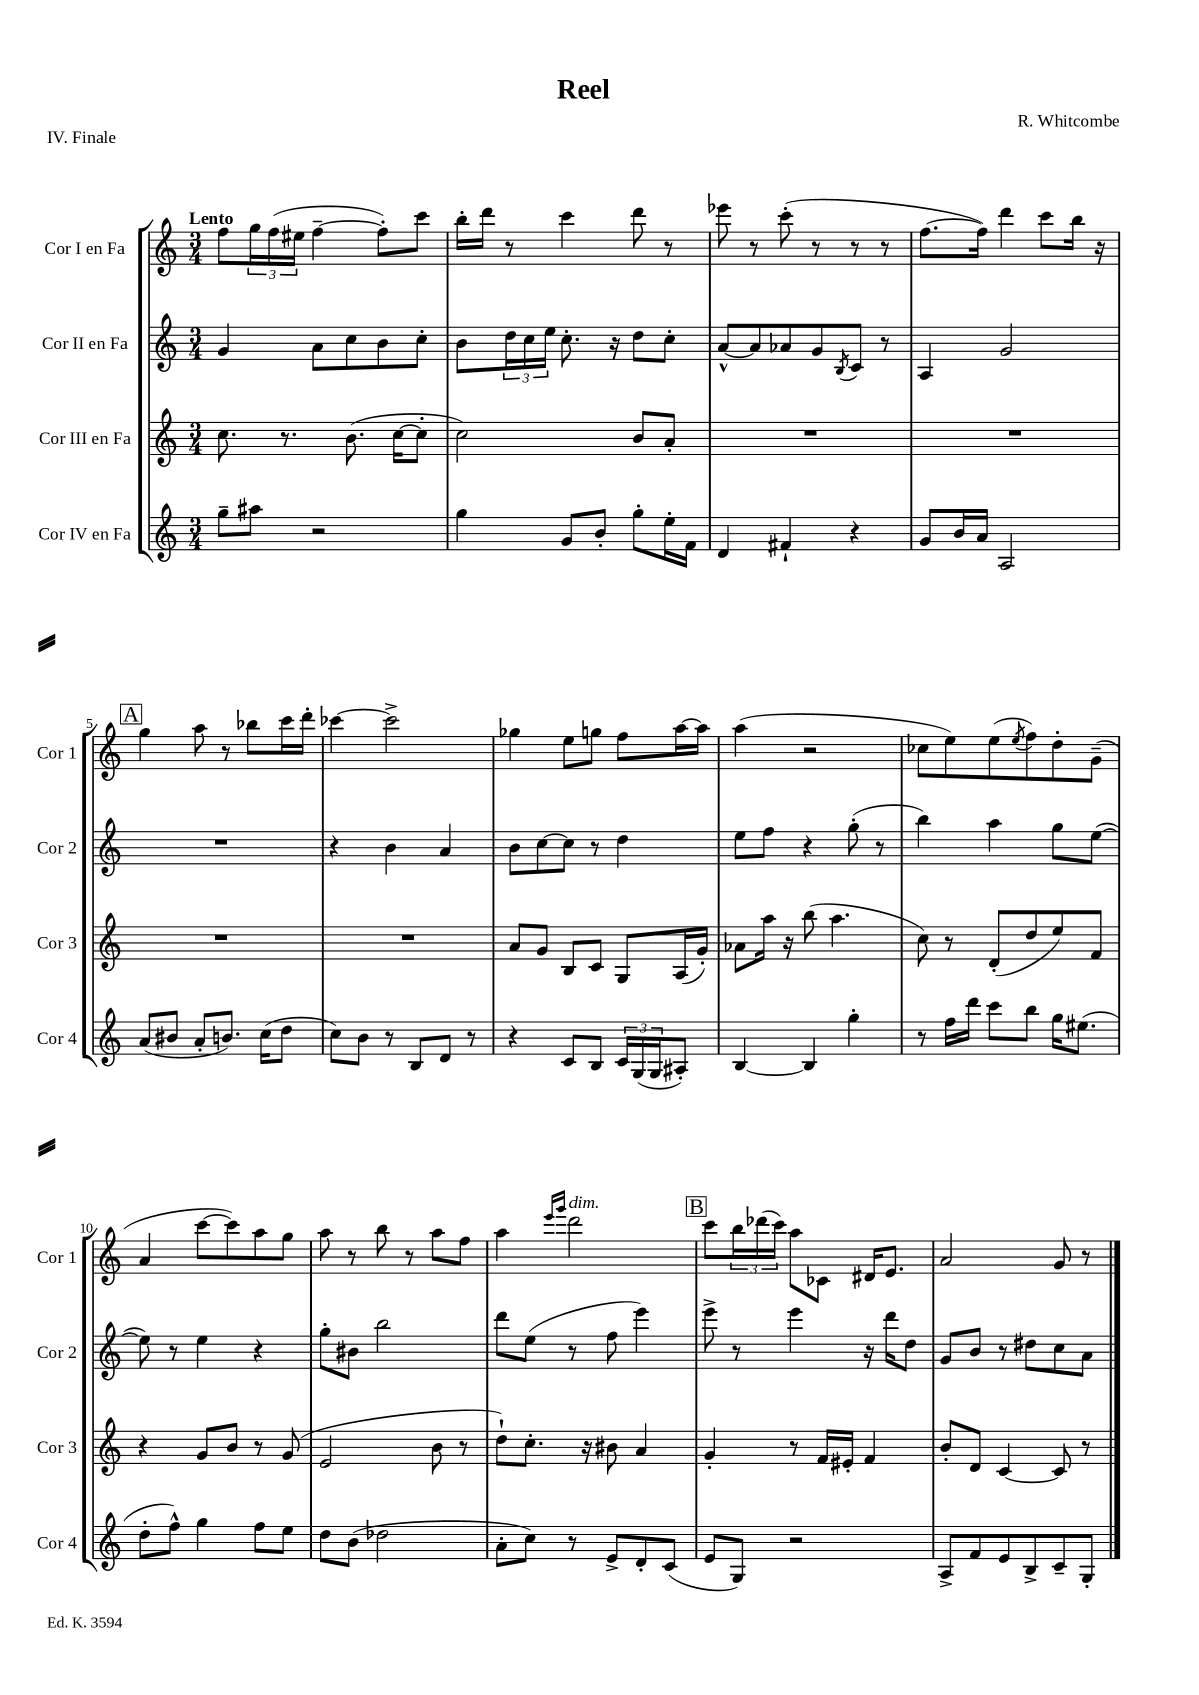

**kern	**kern	**kern	**kern
*staff4	*staff3	*staff2	*staff1
*clefG2	*clefG2	*clefG2	*clefG2
*k[]	*k[]	*k[]	*k[]
*M3/4	*M3/4	*M3/4	*M3/4
8gg~	8.cc	4g	8ff
8aa#	.	.	24gg
.	.	.	(24ff
.	8.r	.	.
.	.	.	24ee#
2r	.	8a	[4ff~
.	(8.b	8cc	.
.	.	8b	8ff'])
.	[16cc	.	.
.	8cc']	8cc'	8ccc
=	=	=	=
4gg	2cc)	8b	16bb'
.	.	.	16ddd
.	.	24dd	8r
.	.	24cc	.
.	.	24ee	.
8g	.	8.cc'	4ccc
8b'	.	.	.
.	.	16r	.
8gg'	8b	8dd	8ddd
16ee'	8a'	8cc'	8r
16f	.	.	.
=	=	=	=
4d	2.r	[8a^^	8eee-
.	.	8a]	8r
4f#`	.	8a-	(8ccc'
.	.	8g	8r
.	.	8qB	.
4r	.	8c	8r
.	.	8r	8r
=	=	=	=
8g	2.r	4A	[8.ff
16b	.	.	.
16a	.	.	16ff])
2A	.	2g	4ddd
.	.	.	8ccc
.	.	.	16bb
.	.	.	16r
=	=	=	=
(8a	2.r	2.r	4gg
8b#	.	.	.
8a'	.	.	8aa
8.b)	.	.	8r
.	.	.	8bb-
(16cc	.	.	.
8dd	.	.	16ccc
.	.	.	16ddd'
=	=	=	=
8cc)	2.r	4r	[4ccc-
8b	.	.	.
8r	.	4b	2ccc-^]
8B	.	.	.
8d	.	4a	.
8r	.	.	.
=	=	=	=
4r	8a	8b	4gg-
.	8g	[8cc	.
8c	8B	8cc]	8ee
8B	8c	8r	8gg
24c	8G	4dd	8ff
(24G	.	.	.
24G	.	.	.
8A#')	(16A	.	[16aa
.	16g')	.	16aa]
=	=	=	=
[4B	8a-	8ee	(4aa
.	16aa	8ff	.
.	16r	.	.
4B]	(8bb	4r	2r
.	4.aa	.	.
4gg'	.	(8gg'	.
.	.	8r	.
=	=	=	=
8r	8cc)	4bb)	8cc-
16ff	8r	.	8ee)
16ddd	.	.	.
8ccc	(8d'	4aa	(8ee
.	.	.	8qee
8bb	8dd	.	8ff)
16gg	8ee)	8gg	8dd'
(8.ee#	.	.	.
.	8f	([8ee	(8g~
=	=	=	=
8dd'	4r	8ee])	4a
8ff^^)	.	8r	.
4gg	8g	4ee	[8ccc
.	8b	.	8ccc])
8ff	8r	4r	8aa
8ee	(8g	.	8gg
=	=	=	=
8dd	2e	8gg'	8aa
(8b	.	8b#	8r
2dd-	.	2bb	8bb
.	.	.	8r
.	8b	.	8aa
.	8r	.	8ff
=	=	=	=
8a'	8dd`)	8ddd	4aa
8cc)	8.cc'	(8ee	.
.	.	.	16qqeee
.	.	.	16qqggg
8r	.	8r	2ddd
.	16r	.	.
8e^	8b#	8ff	.
8d'	4a	4eee)	.
(8c	.	.	.
=	=	=	=
8e	4g'	8eee^	8ccc
8G)	.	8r	24bb
.	.	.	(24ddd-
.	.	.	24ccc)
2r	8r	4eee	8aa
.	16f	.	8c-
.	16e#'	.	.
.	4f	16r	16d#
.	.	16ddd	8.e
.	.	8dd	.
=	=	=	=
8A^	8b'	8g	2a
8f	8d	8b	.
8e	[4c	8r	.
8B^	.	8dd#	.
8c~	8c]	8cc	8g
8G'	8r	8a	8r
==	==	==	==
*-	*-	*-	*-
